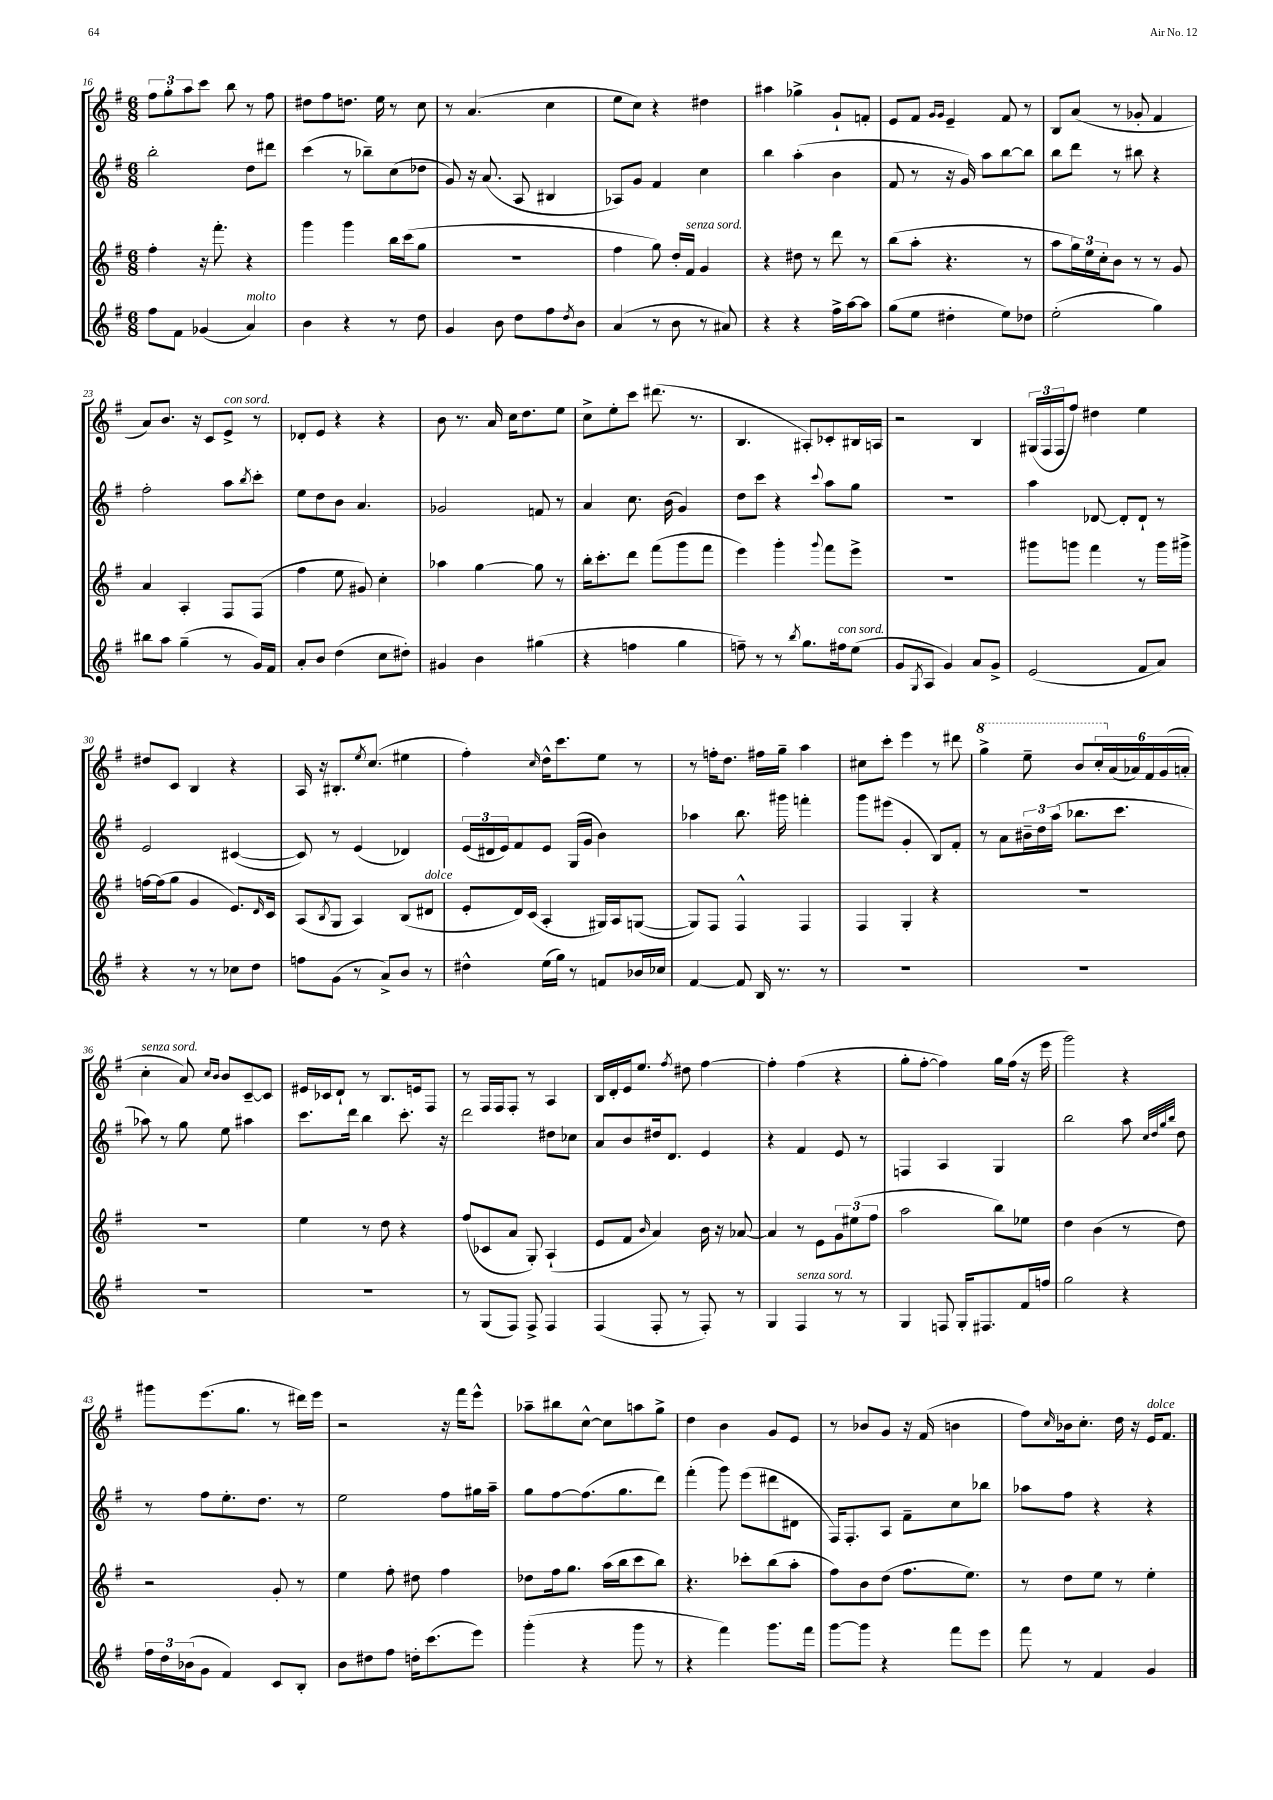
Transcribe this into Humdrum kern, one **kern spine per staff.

**kern	**kern	**kern	**kern
*staff4	*staff3	*staff2	*staff1
*clefG2	*clefG2	*clefG2	*clefG2
*k[f#]	*k[f#]	*k[f#]	*k[f#]
*M6/8	*M6/8	*M6/8	*M6/8
8ff#	4ff#'	2bb'	12ff#
.	.	.	12gg'
8f#	.	.	.
.	.	.	12aa
(4g-	16r	.	8ccc
.	8.fff#'	.	.
.	.	.	8bb
4a)	4r	8dd	8r
.	.	8ddd#	8ff#
=	=	=	=
4b	4ggg	(4ccc	8dd#
.	.	.	8ff#
4r	4ggg	8r	8.dd
.	.	8bb-~)	.
.	.	.	16ee
8r	16bb	(8cc	8r
.	(16ccc	.	.
8dd	8gg	8dd-	8cc
=	=	=	=
4g	2.r	8g)	8r
.	.	16r	(4.a
.	.	(8.a	.
8b	.	.	.
8dd	.	8A	.
8ff#	.	4B#	4cc
8qdd	.	.	.
8b	.	.	.
=	=	=	=
(4a	4ff#	8A-)	8ee
.	.	8g	8cc)
8r	8gg)	4f#	4r
8b	16dd'	.	.
.	16f#	.	.
8r	4g	4cc	4dd#
8a#)	.	.	.
=	=	=	=
4r	4r	4bb	4aa#
4r	8dd#	(4aa'	4gg-^
.	8r	.	.
16ff#^	8ddd	4b	8g`
[16aa	.	.	.
8aa]	8r	.	8f'
=	=	=	=
(8gg	(8bb	8f#	8e
8ee	8aa'	8r	8f#
.	.	.	16qqg
.	.	.	16qqg
4dd#'	4.r	16r	4e~
.	.	16g)	.
.	.	8aa	.
8ee)	.	[8bb	8f#
8dd-	8r	8bb]	8r
=	=	=	=
(2ee'	8aa	8bb	8B
.	24gg)	8ddd	(8a
.	24ee	.	.
.	24cc'	.	.
.	8b	8r	8r
.	8r	8bb#	8g-'
4gg)	8r	4r	4f#
.	8g	.	.
=	=	=	=
8bb#	4a	2ff#'	8a)
8aa	.	.	8.b
(4gg~	4A'	.	.
.	.	.	16r
.	.	.	8c
8r	8F#	8aa	8e^
.	.	8qbb	.
16g)	(8F#	8ccc'	8r
16f#	.	.	.
=	=	=	=
8a'	4ff#	8ee	8d-'
8b	.	8dd	8e
(4dd	8ee	8b	4r
.	8g#)	4.a	.
8cc	4cc'	.	4r
8dd#')	.	.	.
=	=	=	=
4g#	4aa-	2g-	8b
.	.	.	8.r
4b	[4gg	.	.
.	.	.	16a
.	.	.	16cc
.	.	.	8.dd
(4gg#	8gg]	8f	.
.	8r	8r	8ee
=	=	=	=
4r	16bb'	4a	8cc^
.	8.ccc'	.	.
.	.	.	8ee'
4ff	8ddd	8.cc	8ccc
.	(8fff#	.	(8.ddd#
.	.	(16b	.
4gg	8ggg	4g)	.
.	.	.	8.r
.	8fff#	.	.
=	=	=	=
8ff~)	4eee)	8dd	4.B
8r	.	8ccc	.
8r	4ggg'	4r	.
8qbb	.	.	.
8.gg	.	.	8A#')
.	8qqggg	8qqccc	.
.	8fff#	8aa	8c-'
16ff#	.	.	.
(8ee	8eee^	8gg	16B#
.	.	.	16A
=	=	=	=
8g	2.r	2.r	2r
8qG	.	.	.
8A	.	.	.
4g)	.	.	.
8a	.	.	4B
8g^	.	.	.
=	=	=	=
(2e	8ggg#	4aa	(24G#
.	.	.	24F#
.	.	.	24F#
.	8ggg	.	8ff#)
.	4fff#	[8d-	4dd#
.	.	8d-']	.
8f#	8r	8d-`	4ee
8a)	16ggg	8r	.
.	16ggg#^	.	.
=	=	=	=
4r	[16ff	2e	8dd#
.	(16ff]	.	.
.	8gg	.	8c
8r	4g	.	4B
8r	.	.	.
8cc-	8.e)	([4c#	4r
8dd	.	.	.
.	16qqd	.	.
.	16c	.	.
=	=	=	=
8ff	(8A	8c#])	16A
.	.	.	16r
.	8qB	.	.
(8g	8G	8r	8.B#'
8r	4A)	(4e	.
.	.	.	8qee
.	.	.	(8.cc
8a^)	.	.	.
8b	(8B	4d-)	4ee#
8r	8d#	.	.
=	=	=	=
4dd#^^	8e'	(24e	4ff#')
.	.	24d#	.
.	.	24e)	.
.	16d)	8f#	.
.	(16c	.	.
.	.	.	16qqcc
(16ee	4A'	8e	16dd^^
16gg)	.	.	8.ccc
8r	.	(16G	.
.	.	16g	.
8f	16G#)	4b)	8ee
.	16A	.	.
16b-	([8G	.	8r
16cc-	.	.	.
=	=	=	=
[4f#	8G])	4aa-	8r
.	8F#	.	16ff'
.	.	.	8.dd
8f#]	4F#^^	8.bb	.
16B	.	.	16ff#
8.r	.	16ggg#	16gg~
.	4F#	4fff'	4aa
8r	.	.	.
=	=	=	=
2.r	4F#	8ggg	8cc#
.	.	(8eee#	8ccc'
.	4G'	4g'	4eee
.	4r	8B)	8r
.	.	8f#'	8ddd#
=	=	=	=
2.r	2.r	8r	4ggg^
.	.	8a	.
.	.	24b#~	8eee~
.	.	24dd	.
.	.	(24aa	.
.	.	8.bb-	8bb
.	.	.	24ccc'
.	.	.	(24a
.	.	8.ccc	.
.	.	.	24a-)
.	.	.	24f#
.	.	.	(24g
.	.	.	24a'
=	=	=	=
2.r	2.r	8aa-)	4cc'
.	.	8r	.
.	.	8gg	8a)
.	.	.	16qqcc
.	.	.	16qqb
.	.	8ee	8b
.	.	4aa#	[8c~
.	.	.	8c]
=	=	=	=
2.r	4ee	8.ccc	16e#
.	.	.	16c-
.	.	.	8d`
.	.	16ddd	.
.	8r	4bb	8r
.	8dd	.	8.B
.	4r	8.ccc'	.
.	.	.	16e
.	.	.	8F#
.	.	16r	.
=	=	=	=
8r	(8ff#	2ddd	8r
(8G	8c-	.	16F#
.	.	.	16F#
8F#)	8a	.	8F#'
8F#^	8G')	.	8r
4F#	(4A`	8dd#	4A
.	.	8cc-	.
=	=	=	=
(4F#	8e	8a	16B
.	.	.	16d'
.	8f#	8b	16e
.	.	.	8.ee
.	16qqb	.	.
8F#'	4a)	16dd#	.
.	.	8.d	.
.	.	.	8qff#
8r	.	.	8dd#
8F#')	16b	4e	[4ff#
.	16r	.	.
8r	[8a-	.	.
=	=	=	=
4G	4a-]	4r	4ff#']
4F#	8r	4f#	(4ff#
.	8e	.	.
8r	12g	8e	4r
.	(12ee#	.	.
8r	.	8r	.
.	12ff#	.	.
=	=	=	=
4G	2aa	4F	8gg'
.	.	.	[8ff#'
8F	.	4A	4ff#])
16G'	.	.	.
8.F#	.	.	.
.	8bb)	4G	16gg
.	.	.	(16ff#
16f#	8ee-	.	16r
16ff	.	.	16eee
=	=	=	=
2gg	4dd	2bb	2ggg)
.	(4b	.	.
4r	8r	8aa	4r
.	.	32qqcc	.
.	.	32qqdd	.
.	.	32qqgg	.
.	.	32qqbb	.
.	8dd)	8dd	.
=	=	=	=
24ff#	2r	8r	8ggg#
24dd	.	.	.
(24b-	.	.	.
8g	.	8ff#	(8.eee
4f#)	.	8.ee'	.
.	.	.	8.gg
.	.	8.dd	.
8c	8g'	.	8r
8B'	8r	8r	16ddd#)
.	.	.	16eee
=	=	=	=
8b	4ee	2ee	2r
8dd#	.	.	.
8ff#	8ff#'	.	.
16dd'	8dd#	.	.
(8.ccc	.	.	.
.	4ff#	8ff#	16r
.	.	.	16fff#
8eee)	.	16gg#	8eee^^
.	.	16aa~	.
=	=	=	=
(4ggg'	8dd-	8gg	8aa-~
.	16ff#	[8ff#	8bb#
.	8.gg	.	.
4r	.	(8.ff#]	[8cc^^
.	(16aa	.	8cc]
.	16bb	8.gg	.
8ggg	8ccc	.	8aa
8r	8bb)	8ddd)	8gg^
=	=	=	=
4r	4.r	(4fff#'	4dd
4fff#)	.	8ggg)	4b
.	8ccc-'	(8eee	.
8.ggg	(8bb	8ddd#	8g
.	8aa'	8d#	8e
16fff#	.	.	.
=	=	=	=
[8ggg	8ff#)	16F#)	8r
.	.	8.F#'	.
8ggg]	8b	.	8b-
4r	(8dd	8A	8g
.	8.ff#	8f#~	16r
.	.	.	(16f#
8fff#	.	8cc	4b
.	8.ee)	.	.
8eee	.	8bb-	.
=	=	=	=
8fff#	8r	8aa-	8ff#)
.	.	.	16qqcc
8r	8dd	8ff#	16b-
.	.	.	8.cc'
4f#	8ee	4r	.
.	8r	.	16dd
.	.	.	16r
4g	4ee'	4r	16e
.	.	.	8.f#
==	==	==	==
*-	*-	*-	*-
